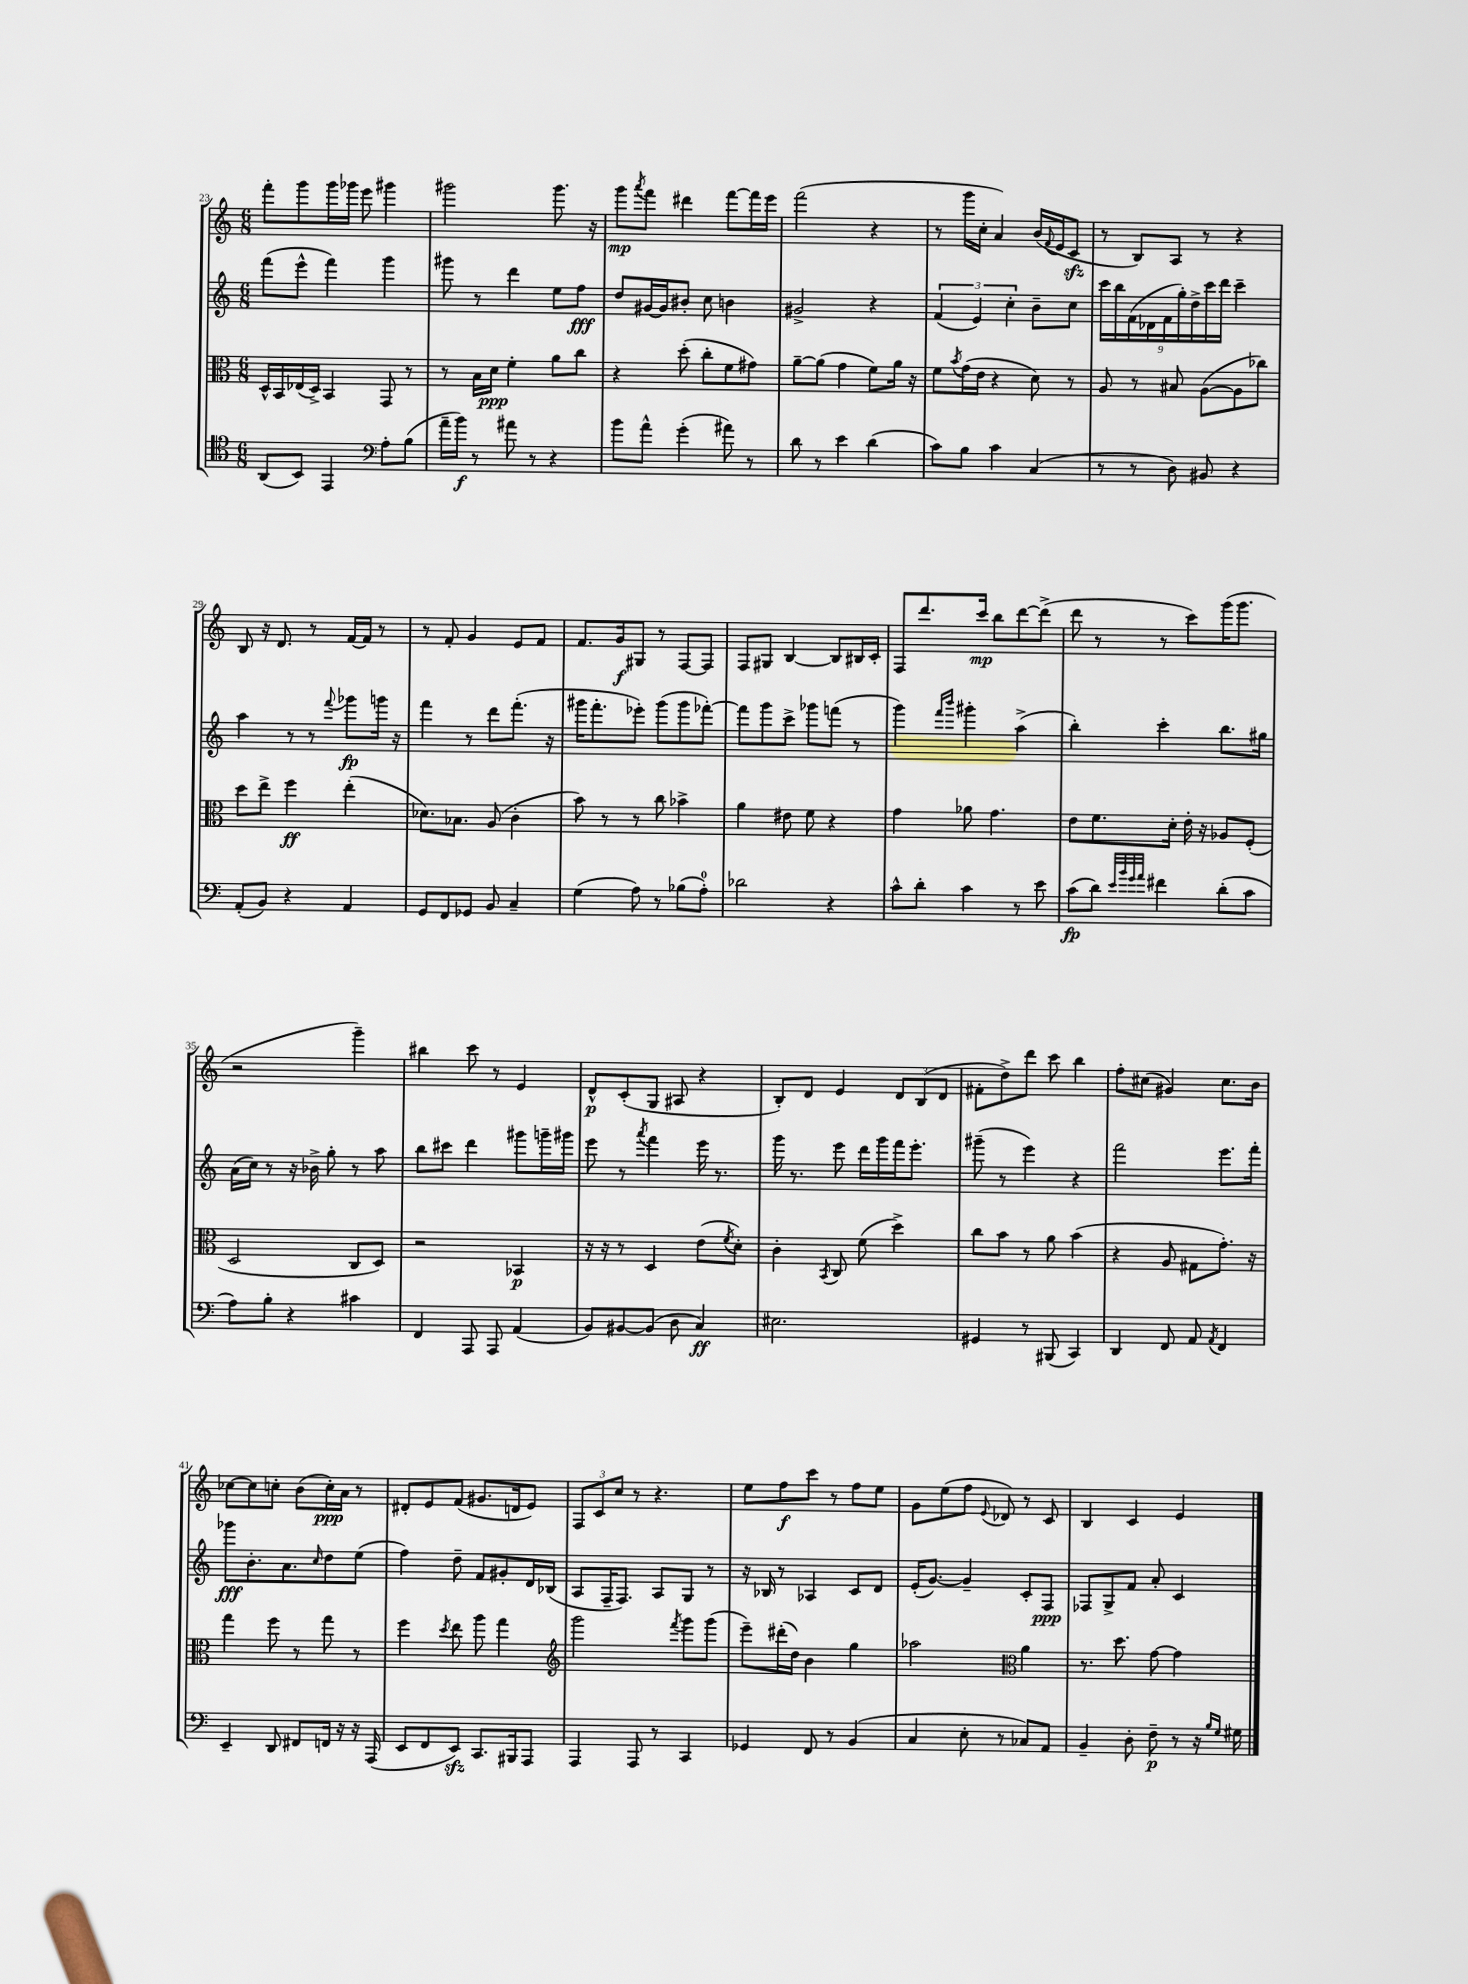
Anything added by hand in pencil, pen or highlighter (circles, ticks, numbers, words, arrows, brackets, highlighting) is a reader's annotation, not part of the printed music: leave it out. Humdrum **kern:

**kern	**kern	**kern	**kern
*staff4	*staff3	*staff2	*staff1
*clefC4	*clefC3	*clefG2	*clefG2
*k[]	*k[]	*k[]	*k[]
*M6/8	*M6/8	*M6/8	*M6/8
(8AA	16D^^	(8fff	8fff'
.	16BB	.	.
8BB)	(16E-	8eee^^	8ggg
.	16D^)	.	.
4EE	4BB	4fff)	16ggg
.	.	.	16ggg-
.	.	.	8eee
*clefF4	*	*	*
8A'	8GG	4ggg	4ggg#
(8B	8r	.	.
=	=	=	=
16a~	8r	8ggg#	2ggg#
16b)	.	.	.
8r	16B	8r	.
.	16d	.	.
8a#	4f'	4ddd	.
8r	.	.	.
4r	8a	8ee	8.ggg#
.	8cc	8ff	.
.	.	.	16r
=	=	=	=
8b	4r	8dd	8ggg
.	.	.	8qaaa
8a^^	.	[16g#	8fff
.	.	16g#]	.
(4g'	(8dd'	8b#'	4ddd#
.	8cc'	8cc	.
8a#)	8f	4b	[8fff
8r	8g#)	.	16fff]
.	.	.	16eee
=	=	=	=
8d	[8a~	2g#^	(2fff
8r	(8a]	.	.
4e	4g	.	.
(4d	8f)	4r	4r
.	16a	.	.
.	16r	.	.
=	=	=	=
8c)	8f	(6f	8r
.	8qb	.	.
8B	(16g	.	16ggg
.	.	6e)	.
.	16e	.	16cc'
4c	4r	.	4a)
.	.	6cc'	.
(4C	8d)	8b~	(16b
.	.	.	8qqf
.	.	.	16e
.	8r	8cc	8c
=	=	=	=
8r	8A	18ccc	8r
.	.	18bb	.
.	.	(18f	.
8r	8r	.	8B)
.	.	18d-	.
.	.	18f	.
8D)	8B#	.	8A
.	.	18gg')	.
.	.	18dd^	.
8BB#	([8A	.	8r
.	.	18ccc	.
.	.	18ddd	.
4r	8A]	4ccc~	4r
.	8cc-)	.	.
=	=	=	=
(8AA'	8dd	4aa	8B
8BB)	8ee^	.	16r
.	.	.	8.d
4r	4ff	8r	.
.	.	8r	8r
.	.	8qqfff	.
4AA	(4ee'	8ggg-	[16f
.	.	.	16f]
.	.	16ggg	8r
.	.	16r	.
=	=	=	=
8GG	8.d-)	4fff	8r
8FF	.	.	8f'
.	8.B-	.	.
8GG-	.	8r	4g
8BB	(8A	8ddd	.
4C~	4c'	(8.fff'	8e
.	.	.	8f
.	.	16r	.
=	=	=	=
(4G	8b)	16ggg#	8.f
.	.	8.fff'	.
.	8r	.	.
.	.	.	16g
8A)	8r	8eee-')	8G#
8r	8cc	(8ggg#	8r
(8B-	4b-^	8ggg#	[8F
8A')	.	[8fff-')	8F]
=	=	=	=
2d-	4a	8fff-]	8F
.	.	8ggg	8G#
.	8e#	8ccc^	[4B
.	8f	8ggg-	.
4r	4r	(8fff	8B]
.	.	8r	16B#
.	.	.	16c'
=	=	=	=
8c^^	4g	4ggg)	8F
8d'	.	.	8.ddd
.	.	16qqfff	.
.	.	16qqbbb	.
4c	8a-	4ggg#'	.
.	.	.	16ccc
.	4.g	.	8bb
8r	.	(4aa^	[8ddd
8e	.	.	(8ddd^]
=	=	=	=
(8c	8e	4bb')	8ddd
8d)	8.f	.	8r
32qqe	.	.	.
32qqb	.	.	.
32qqg	.	.	.
32qqa	.	.	.
4f#	.	4ccc'	8r
.	16d'	.	.
.	16e'	.	8ccc)
.	16r	.	.
(8d'	8A-	8.bb	(16ggg
.	.	.	8.ggg
8c	(8F'	.	.
.	.	16gg#	.
=	=	=	=
8A)	2D	(16a	2r
.	.	16cc)	.
8B'	.	8r	.
4r	.	16r	.
.	.	16b-^	.
.	.	8gg'	.
4c#	8C	8r	4ggg~)
.	8D)	8aa	.
=	=	=	=
4FF	2r	8bb	4bb#
.	.	8ccc#	.
8AAA	.	4ddd	8ccc
8AAA	.	.	8r
(4AA	4BB-	8ggg#	4e
.	.	16ggg~	.
.	.	16ggg#	.
=	=	=	=
8BB)	16r	8eee	8d^^
.	16r	.	.
[8BB#	8r	8r	(8c'
.	.	8qaaa	.
(8BB#]	4D	4fff	8G
8D	.	.	8A#
4C)	(8e	16eee	4r
.	.	8.r	.
.	8qf	.	.
.	8d')	.	.
=	=	=	=
2.E#	4c'	16ggg	8B')
.	.	8.r	.
.	.	.	8d
.	8qBB	.	.
.	8C	8eee	4e
.	(8f	16ddd	.
.	.	16ggg	.
.	4dd^)	16fff	12d
.	.	8.eee'	.
.	.	.	(12B
.	.	.	12d
=	=	=	=
4GG#	8cc	(8ggg#~	8f#'
.	8b	8r	8dd^)
8r	8r	4eee)	8ddd
(8BBB#	8a	.	8ccc
4CC)	(4b	4r	4bb
=	=	=	=
4DD	4r	2fff	8ff'
.	.	.	(8cc#
8FF	8A	.	4g#)
8AA	8G#	.	.
8qAA	.	.	.
4FF	8.g')	8.eee	8.cc#
.	16r	16fff'	16b
=	=	=	=
4EE~	4gg	8ggg-	[8cc-
.	.	8.b'	8cc-]
8DD	8ff	.	8cc'
.	.	8.a	.
8FF#	8r	.	(8b
.	.	16qqcc	.
16FF	8gg	8dd	16cc')
16r	.	.	16a
16r	8r	(8ee	8r
(16AAA	.	.	.
=	=	=	=
8EE	4ff	4ff)	8d#'
8FF	.	.	8e
.	8qdd	.	.
8EE)	8ee	8dd~	(8f
8.CC	8aa	8f	8.g#
.	4gg	8g#'	.
16BBB#	.	.	16d
8AAA	.	16d	8e)
.	.	(16B-	.
=	=	=	=
*	*clefG2	*	*
4AAA	2ggg	8A	12F
.	.	.	12c
.	.	16F~	.
.	.	.	12cc
.	.	8.F)	.
8AAA	.	.	8r
8r	.	8A	4.r
.	8qfff	.	.
4CC	8ggg	8G	.
.	(8ggg	8r	.
=	=	=	=
4GG-	8eee~)	16r	8ee
.	.	16B-	.
.	(16ddd#'	8r	8ff
.	16dd)	.	.
8FF	4b	4A-	8ccc
8r	.	.	8r
(4BB	4gg	8c	8ff
.	.	8d	8ee
=	=	=	=
4C	2aa-	(16e'	8g
.	.	[8.g)	.
.	.	.	(8ee
8E'	.	4g~]	8ff
.	.	.	8qqe
8r	.	.	8d-)
*	*clefC3	*	*
8C-)	4a	8c'	8r
8AA	.	8F	8c
=	=	=	=
4BB~	8.r	8F-	4B
.	.	8G^	.
.	8.dd	.	.
8D'	.	8f	4c
8F~	[8g	8a'	.
8r	4g]	4c	4e
16r	.	.	.
16qqB	.	.	.
16qqG	.	.	.
16G#	.	.	.
==	==	==	==
*-	*-	*-	*-
